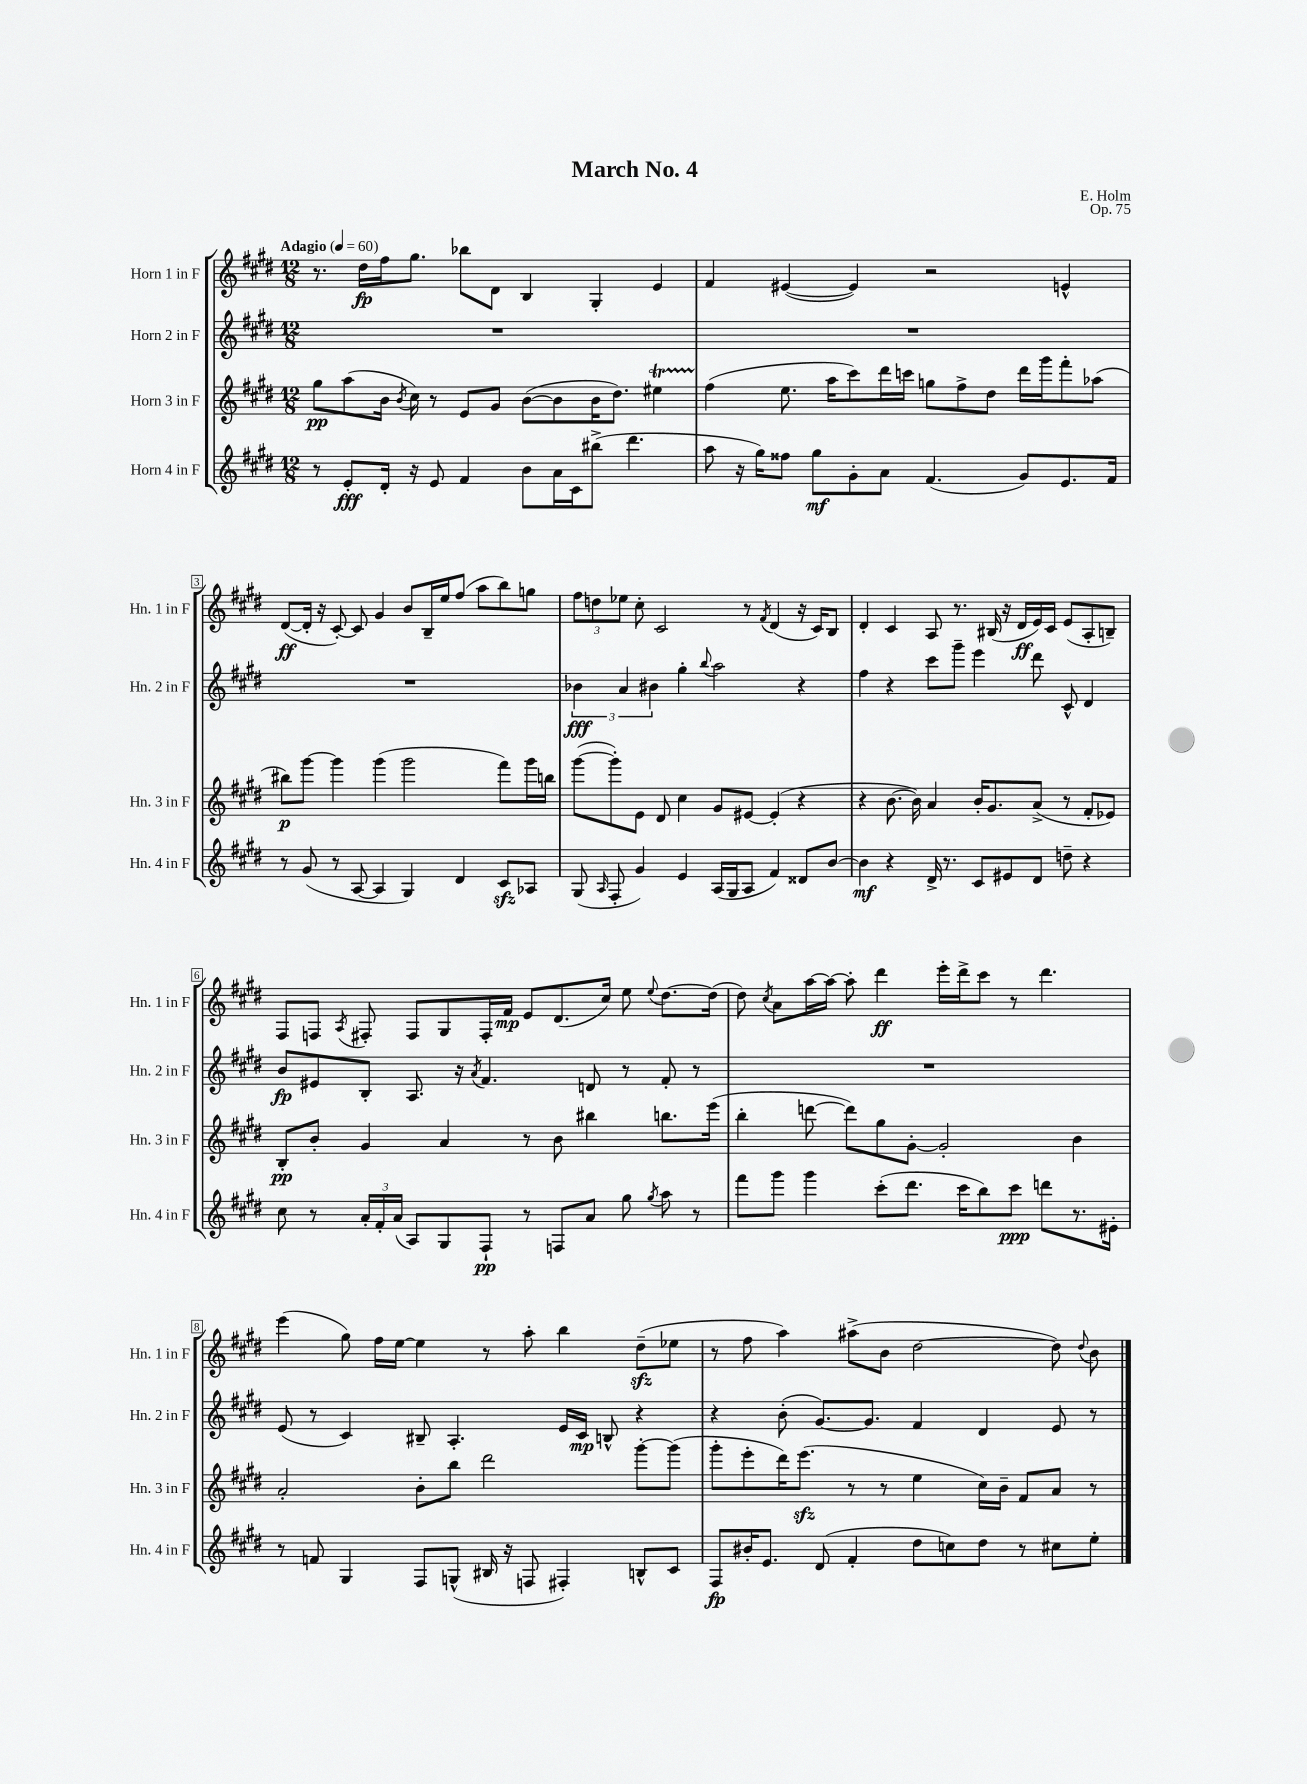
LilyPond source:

\header { title = "March No. 4" composer = "E. Holm" opus = "Op. 75" }
<<
\new StaffGroup <<
\new Staff = "s0" \with { instrumentName = "Horn 1 in F" shortInstrumentName = "Hn. 1 in F" } {
    \clef treble \key e \major \numericTimeSignature \time 12/8 \tempo "Adagio" 4 = 60
    \autoBeamOff r8. dis''16[\fp fis''16 gis''8.] bes''8[ dis'8] b4 gis4-. e'4 |
    fis'4 eis'4~( eis'4) r2 e'4-^ |
    dis'8[~\ff( dis'16]-. r16 cis'8~-.) cis'8 gis'4 b'8[ b16-- e''16 fis''8]( a''8[ b''8) g''8] |
    \tuplet 3/2 { fis''8[ d''8 ees''8] } cis''8-. cis'2 r8 \acciaccatura { fis'8 } dis'4( r16 cis'16[) b8] |
    dis'4-. cis'4 a8 r8. bis16( r16 dis'16[\ff e'16) cis'16] e'8[( a8-. b8]--) |
    fis8[ f8] \acciaccatura { a8 } fis8-. fis8[ gis8 fis16-. fis'16]\mp e'8[ dis'8.( cis''16]) e''8 \appoggiatura { e''8 } dis''8.[~ dis''16]( |
    dis''8) \acciaccatura { cis''8 } a'8[ a''16~ a''16]~ a''8-. dis'''4\ff e'''16[-. dis'''16-> cis'''8] r8 dis'''4. |
    e'''4( gis''8) fis''16[ e''16]~ e''4 r8 a''8-. b''4 dis''8[--\sfz( ees''8] |
    r8 fis''8 a''4) ais''8[->( b'8] dis''2~ dis''8) \appoggiatura { dis''8 } b'8 \bar "|." |
}
\new Staff = "s1" \with { instrumentName = "Horn 2 in F" shortInstrumentName = "Hn. 2 in F" } {
    \clef treble \key e \major \numericTimeSignature \time 12/8
    \autoBeamOff R1. |
    R1. |
    R1. |
    \tuplet 3/2 { bes'4\fff a'4 bis'4 } gis''4-. \appoggiatura { b''8 } a''2 r4 |
    fis''4 r4 cis'''8[ gis'''8]-- e'''4 dis'''8 cis'8-^ dis'4 |
    b'8[\fp eis'8 b8]-. a8. r16 \acciaccatura { a'8 } fis'4. d'8 r8 fis'8-. r8 |
    R1. |
    e'8( r8 cis'4) bis8-- a4.-. e'16[ cis'16]\mp b8-^ r4 |
    r4 b'8-.( gis'8.[~) gis'8.] fis'4 dis'4 e'8 r8 \bar "|." |
}
\new Staff = "s2" \with { instrumentName = "Horn 3 in F" shortInstrumentName = "Hn. 3 in F" } {
    \clef treble \key e \major \numericTimeSignature \time 12/8
    \autoBeamOff gis''8[\pp a''8( b'16] \acciaccatura { b'8 } cis''16) r8 e'8[ gis'8] b'8[~( b'8 b'16 dis''8.]) eis''4\startTrillSpan |
    fis''4\stopTrillSpan( e''8. a''16[ cis'''8) dis'''16 c'''16] g''8[ fis''8-> dis''8] dis'''16[ gis'''16 fis'''8-. aes''8]( |
    bis''8[\p) gis'''8]~ gis'''4 gis'''4( gis'''2 fis'''8[) gis'''16 b''16] |
    gis'''8[~( gis'''8-.) e'8] dis'8 cis''4 gis'8[ eis'8]~ eis'4-.( r4 |
    r4 b'8.~ b'16) a'4 b'16[-. gis'8. a'8]->( r8 fis'8[-. ees'8]) |
    b8[-.\pp b'8]-. gis'4 a'4 r8 b'8 bis''4 b''8.[ e'''16]( |
    b''4-. d'''8~ d'''8[) gis''8 gis'8]~-. gis'2-. b'4 |
    a'2-. b'8[-. b''8] dis'''2 gis'''8[~-. gis'''8]( |
    gis'''8[-. e'''8-. dis'''16) e'''8.]\sfz( r8 r8 e''4 cis''16[) b'16]-- fis'8[ a'8] r8 \bar "|." |
}
\new Staff = "s3" \with { instrumentName = "Horn 4 in F" shortInstrumentName = "Hn. 4 in F" } {
    \clef treble \key e \major \numericTimeSignature \time 12/8
    \autoBeamOff r8 e'8[-.\fff dis'16]-. r16 e'8 fis'4 b'8[ a'16 cis'16 bis''8]->( dis'''4. |
    a''8 r16 gis''16[) fisis''8] gis''8[\mf gis'8-. a'8] fis'4.( gis'8[) e'8. fis'16] |
    r8 gis'8( r8 a8~ a4 gis4) dis'4 cis'8[\sfz aes8] |
    gis8( \grace { a16 } fis8-. gis'4) e'4 a16[( gis16 a8] fis'4) disis'8[ b'8]~ |
    b'4\mf r4 dis'16-> r8. cis'8[ eis'8 dis'8] d''8-- r4 |
    cis''8 r8 \tuplet 3/2 { a'16[-. fis'16-. a'16]( } a8[) gis8 fis8]-!\pp r8 f8[ a'8] gis''8 \acciaccatura { gis''8 } a''8 r8 |
    fis'''8[ gis'''8] gis'''4 cis'''8[-.( dis'''8.] cis'''16[ b''8) cis'''8]\ppp d'''8[ r8. eis'16]-. |
    r8 f'8 gis4 fis8[ g8]-^( bis16 r16 f8 fis4-.) b8[-^ cis'8] |
    fis8[\fp bis'16-. e'8.] dis'8( fis'4-. dis''8[ c''8) dis''8] r8 cis''8[ e''8]-. \bar "|." |
}
>>
>>
\layout { \context { \Score \override BarNumber.stencil = #(make-stencil-boxer 0.1 0.3 ly:text-interface::print) } }
